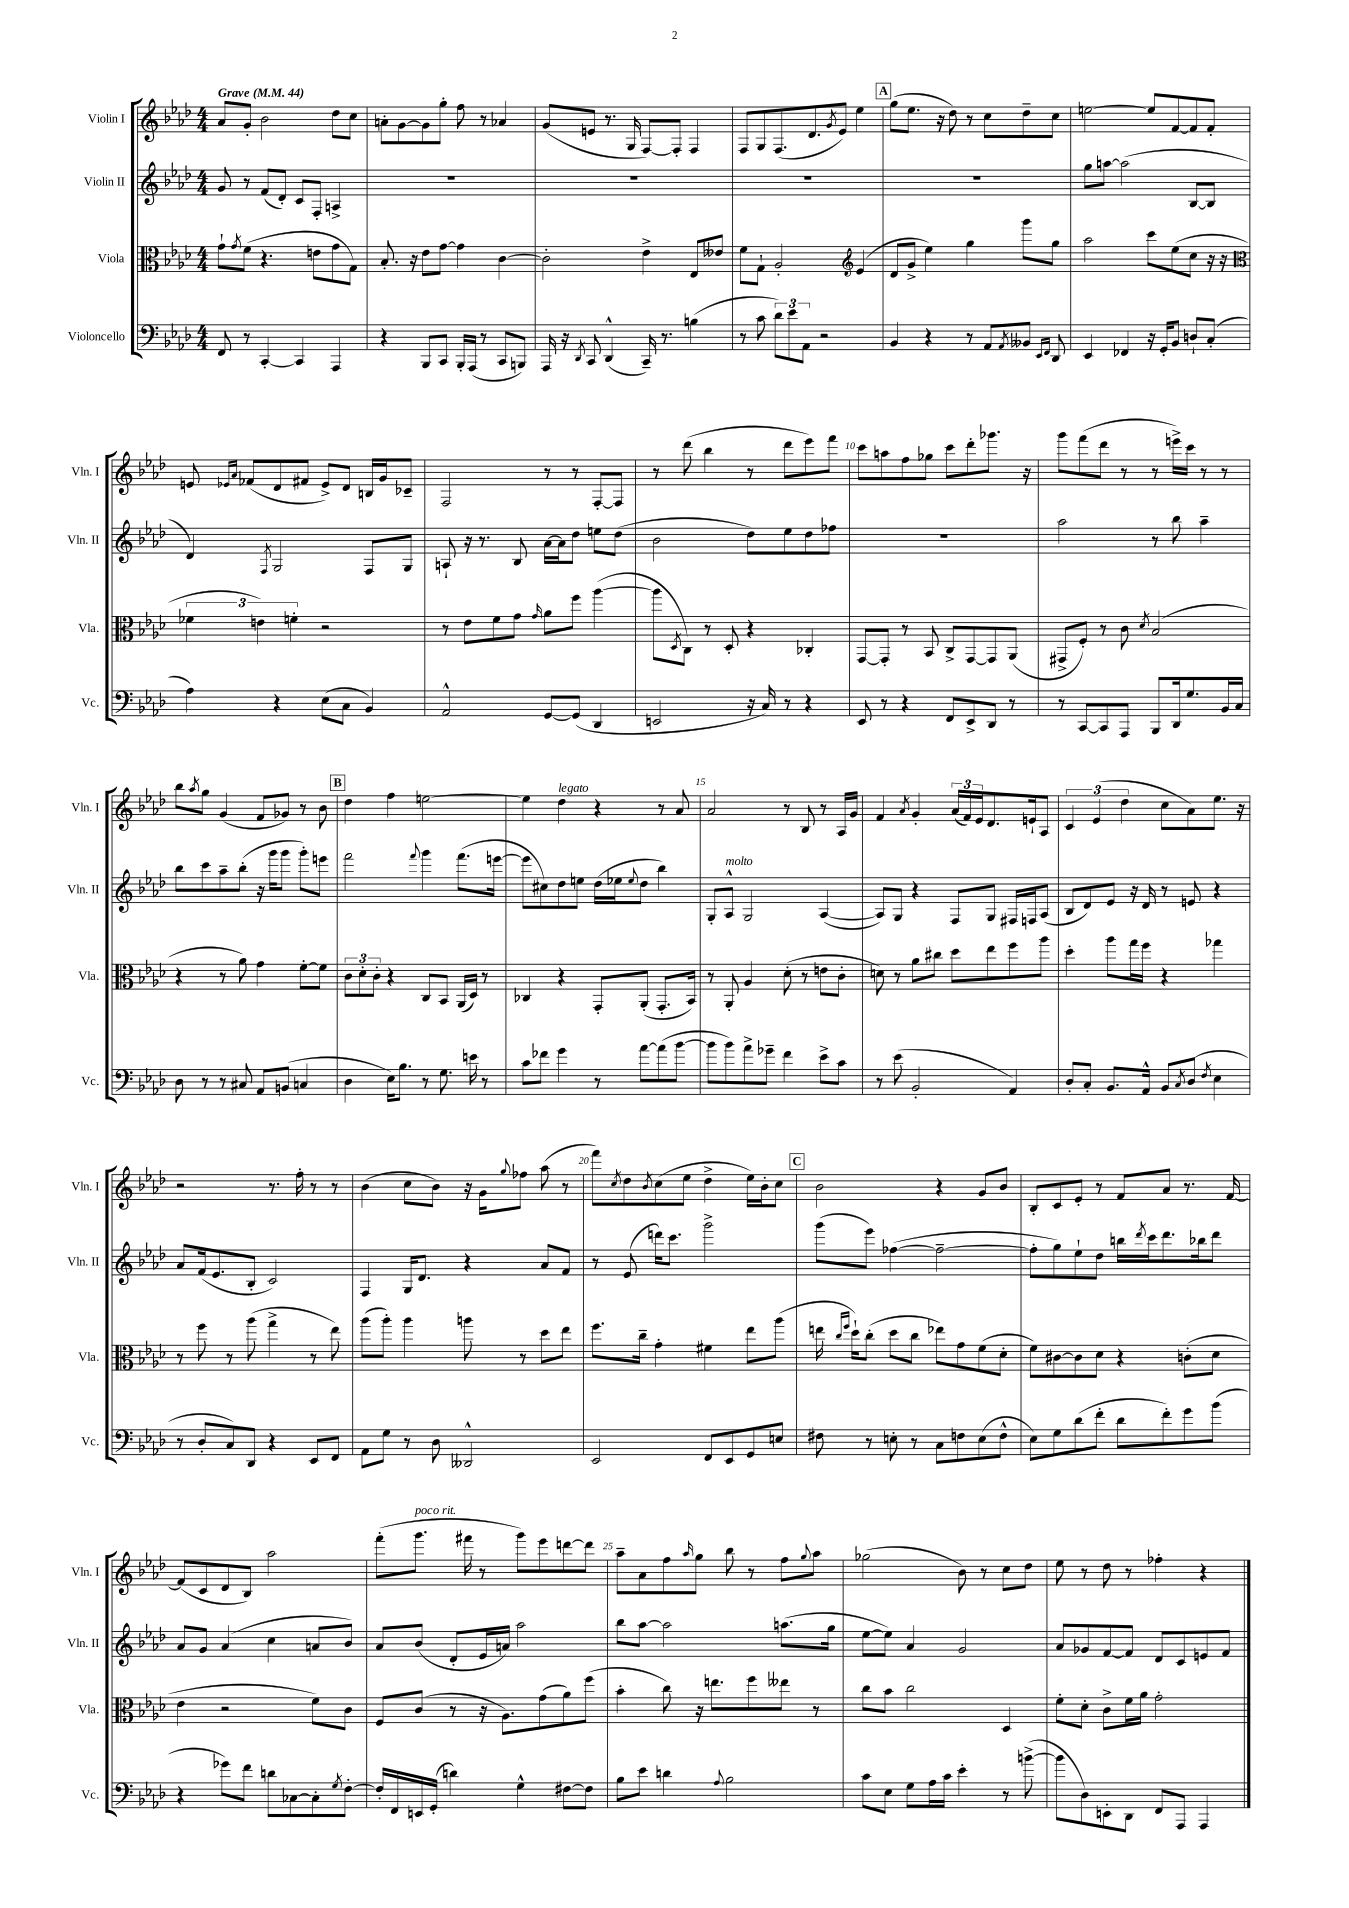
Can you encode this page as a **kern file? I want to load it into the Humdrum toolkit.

**kern	**kern	**kern	**kern
*part4	*part3	*part2	*part1
*staff4	*staff3	*staff2	*staff1
*I"Violoncello	*I"Viola	*I"Violin II	*I"Violin I
*I'Vc.	*I'Vla.	*I'Vln. II	*I'Vln. I
*clefF4	*clefC3	*clefG2	*clefG2
*k[b-e-a-d-]	*k[b-e-a-d-]	*k[b-e-a-d-]	*k[b-e-a-d-]
*M4/4	*M4/4	*M4/4	*M4/4
*MM44	*MM44	*MM44	*MM44
=1	=1	=1	=1
!	!	!	!LO:TX:a:B:t=Grave
8FF/	8g`\L	8g/	8a-/L
.	8qg/	.	.
8r	(8f\J	8r	8g'/J
[4CC'/	4.r	(8f/L	2b-\
.	.	8d-'/J)	.
4CC/]	.	8c/L	.
.	8en\L	8F'/J	.
4AAA-/	8g\	4An^/	8dd-\L
.	8G\J)	.	8cc\J
=2	=2	=2	=2
4r	8.B-'/	1r	8an'\L
.	.	.	[8g\
.	16r	.	.
8BBB-/L	8e-\L	.	8g\]
8CC/J	[8g\J	.	8gg'\J
16BBB-'/LL	4g\]	.	8ff\
(16AAA-/JJ	.	.	.
8r	.	.	8r
8CC/L	[4c\	.	4a-X/
8BBBn/J)	.	.	.
=3	=3	=3	=3
16AAA-/	2c'\]	1r	(8g/L
16r	.	.	.
8qDD-/	.	.	.
8CC/	.	.	8en/J
(4DD-^^/	.	.	8.r
.	.	.	16G/
16CC~/)	4e-^\	.	[8F/L)
8.r	.	.	.
.	.	.	8F'/J]
(4Bn\	8E-/L	.	4F/
.	8e--X/J	.	.
=4	=4	=4	=4
8r	8f\L	1r	8F/L
8c\	8G`\J	.	8G/
12d-\L)	2A-'/	.	(8.F/
12e-\	.	.	.
12AA-\J	.	.	.
.	.	.	8.d-/
2r	.	.	.
.	.	.	8qg/
.	.	.	8e-/J)
*	*clefG2	*	*
.	(4e-/	.	4ee-\
!!LO:REH:place=s1:t=A
=5	=5	=5	=5
4BB-/	8d-/L	1r	(8gg\L
.	8g^/J	.	8.ee-\J
4r	4ee-\)	.	.
.	.	.	16r
.	.	.	8dd-\)
8r	4gg\	.	8r
8AA-/L	.	.	8cc\L
8qAA-/	.	.	.
8BB--X/J	8ggg\L	.	8dd-~\
16qqEE-/LL	.	.	.
16qqFF/JJ	.	.	.
8DD-/	8gg\J	.	8cc\J
=6	=6	=6	=6
4EE-/	2aa-\	8gg\L	[2een\
.	.	[8aan\J	.
4FF-X/	.	(2aa\]	.
16r	8ccc\L	.	8ee/L]
16GG'/KL	.	.	.
8BB-/J	(8ee-\	.	[8f/
8Dn`/L	8cc\J	[8B-/L	8f/]
(8C'/J	16r	8B-/J]	8f'/J
.	16r	.	.
!!LO:LB:g=z
=7	=7	=7	=7
*	*clefC3	*	*
4A-\)	6f-X\	4d-/)	8en/
.	.	.	16qqe-X/LL
.	.	.	16qqa-/JJ
.	.	.	(8f-X/L
.	6en\)	.	.
.	.	8qF/	.
4r	.	2G/	8d-/
.	6fn'\	.	.
.	.	.	8f#X/J
(8E-\L	2r	.	8e-^/L)
8C\J	.	.	8d-/J
4BB-/)	.	8F/L	16Bn/LL
.	.	.	16g/J
.	.	8G/J	8c-X~/J
=8	=8	=8	=8
2AA-^^/	8r	8An`/	2F/
.	8e-\L	16r	.
.	.	8.r	.
.	8f\	.	.
.	8g\J	8B-/	.
.	16qqg/	.	.
[8GG/L	8a-\L	[16a-\LL	8r
.	.	16a-\J]	.
(8GG/J]	8ff\J	8dd-\J	8r
4DD-/	([4aa-\	8een\L	[8F'/L
.	.	(8dd-\J	8F/J]
=9	=9	=9	=9
2EEn/	8aa-\L]	2b-\	8r
.	8qD-/	.	.
.	8C\J)	.	(8ddd-\
.	8r	.	4bb-\
.	8D-'/	.	.
16r	4r	8dd-\L)	8r
16C/)	.	.	.
8r	.	8ee-\	8ddd-\L
4r	4C-X'/	8dd-\	8eee-\)
.	.	8ff-X\J	8fff\J
=10	=10	=10	=10
8EE-/	[8GG/L	1r	8ccc\L
8r	8GG'/J]	.	8aan\
4r	8r	.	8ff\
.	8BB-/	.	8gg-X\J
8FF/L	8C^/L	.	8ccc\L
8EE-^/	[8GG/	.	8ddd-'\
8DD-/J	8GG/]	.	8.ggg-X\J
8r	(8AA-/J	.	.
.	.	.	16r
=11	=11	=11	=11
8r	8GG#X^/L	2aa-\	8ggg\L
[8CC/L	8F'/J)	.	(8fff\
8CC/]	8r	.	8ddd-\J
8AAA-/J	8c\	.	8r
.	8qd-/	.	.
8BBB-/L	(2B-/	8r	8r
16DD-/k	.	8bb-\	16eeen^\LL)
8.G/	.	.	16ccc\JJ
.	.	4aa-~\	8r
16BB-/L	.	.	8r
16C/JJ	.	.	.
!!LO:LB:g=z
=12	=12	=12	=12
8D-\	4r	8bb-\L	8bb-\L
.	.	.	8qaa-/
8r	.	8ccc\	8gg\J
8r	8r	8aa-~\	(4g/
8C#X/	8a-\)	(8bb-'\J	.
8AA-/L	4g\	16r	8f/L
.	.	16ggg\KL	.
(8BBn/J	.	8ggg\J	8g-X/J)
4Cn/	[8f'\L	8ggg'\L)	8r
.	8f\J]	8eeen\J	8b-\
!!LO:REH:place=s1:t=B
=13	=13	=13	=13
4D-\	12c\L	2fff\	4dd-\
.	12d-'\	.	.
.	12c'\J	.	.
16E-\KL)	4r	.	4ff\
8.B-\J	.	.	.
.	.	8qqfff/	.
8r	8C/L	4ggg\	[2een\
8.G\	8BB-/J	.	.
.	(16AA-/LL	(8.fff\L	.
16en\	16D-/JJ)	.	.
8r	8r	.	.
.	.	[16eeen\Jk	.
=14	=14	=14	=14
8c\L	4C-X/	8eee\L]	4ee\]
8f-X\J	.	8cc#X\)	.
!	!	!	!LO:TX:a:i:t=legato
4g\	4r	8dd-\	4dd-\
.	.	8een\J	.
8r	8GG'/L	(16dd-\LL	4r
.	.	16ee-X\J	.
.	.	8qqee-/	.
[8a-\L	(8AA-'/J	8dd-\J	.
(8a-\]	8.GG'/L	4bb-\)	8r
[8b-\J	.	.	8a-/
.	16BB-/Jk)	.	.
=15	=15	=15	=15
8b-\L]	8r	8G'/L	2a-/
!	!	!LO:TX:a:i:t=molto	!
8b-\)	8AA-'/	8A-^^/J	.
8a-^\	4A-/	2G/	.
8g-X~\J	.	.	.
4f\	(8d-'\	.	8r
.	8r	.	8B-/
8e-^\L	8en\L	([4A-/	8r
8c\J	8c'\J	.	16A-/LL
.	.	.	16g/JJ
=16	=16	=16	=16
8r	8dn\)	8A-/L])	4f/
(8e-\	8r	8G/J	.
.	.	.	8qa-/
2BB-'/	8a-\L	4r	4g'/
.	8cc#X\J	.	.
.	8dd-\L	8F/L	(24a-/LL
.	.	.	24f/)
.	.	.	24e-/J
.	8ee-\	8G/J	8.d-/
4AA-/)	8ff\	16F#X/LL	.
.	.	16Fn/J	16en`/k
.	8aa-\J	(8A-/J	8A-/J
=17	=17	=17	=17
8D-'/L	4dd-'\	8B-/L	6c/
8C'/J	.	8d-/)	.
.	.	.	(6e-/
8.BB-/L	8aa-\L	8e-/J	.
.	.	.	6dd-\
.	16gg\L	16r	.
16AA-^^/Jk	16ff\JJ	16d-/	.
8BB-/L	4r	8r	8cc\L
8qC/	.	.	.
(8D-/J	.	8en/	8a-\)
8qF/	.	.	.
4E-\	4gg-X\	4r	8.ee-\J
.	.	.	16r
!!LO:LB:g=z
=18	=18	=18	=18
8r	8r	8a-/L	2r
8D-'/L	8ff\	(16f/k	.
.	.	8.e-/	.
8C/)	8r	.	.
8DD-/J	(8aa-\	8B-'/J	.
4r	4gg^\	2c/)	8.r
.	.	.	16ff'\
8EE-/L	8r	.	8r
8FF/J	8ee-\)	.	8r
=19	=19	=19	=19
8AA-\L	(8aa-\L	4F/	(4b-\
8G\J	8aa-'\J)	.	.
8r	4aa-\	16G/KL	8cc\L
.	.	8.d-/J	.
8D-\	.	.	8b-\J)
2DD--X^^/	8aan\	4r	16r
.	.	.	16g\KL
.	.	.	8qqgg/
.	8r	.	8ff-X\J
.	8dd-\L	8a-/L	(8aa-\
.	8ee-\J	8f/J	8r
=20	=20	=20	=20
2EE-/	8.ff\L	8r	8fff\L)
.	.	.	8qcc/
.	.	(8e-/	8dd-\
.	16cc~\Jk	.	.
.	.	.	8qb-/
.	4g'\	16dddn\KL)	(8cc\
.	.	8.ccc\J	.
.	.	.	8ee-\J
8FF/L	4f#X\	2ggg^\	4dd-^\
8EE-/	.	.	.
8GG/	8ee-\L	.	16ee-\LL)
.	.	.	16b-'\J
8En/J	(8aa-\J	.	8cc\J
!!LO:REH:place=s1:t=C
=21	=21	=21	=21
8F#X\	16een\	(8ggg\L	2b-\
.	16qqcc/LL	.	.
.	16qqff/JJ	.	.
.	16dd-`\KL)	.	.
8r	(8cc'\J	8eee-\J)	.
8En'\	8dd-\L	([4ff-X\	.
8r	8cc\J	.	.
8C\L	8ee-X\L)	2ff-~\_	4r
8Fn\	8g\	.	.
(8E\	(8f\	.	8g/L
8F^^\J	8d-'\J	.	8b-/J
=22	=22	=22	=22
8E-\L)	8f\L)	8ff-'\L]	8B-'/L
8G\	[8c#X\	8gg\)	8c/
(8d-\	8c#\]	8ee-`\	8e-'/J
8f'\J	8d-\J	8dd-\J	8r
8d-\L	4r	16bbn\LL	8f/L
.	.	8qddd-/	.
.	.	16ccc\J	.
8f'\)	.	8.ddd-\	8a-/J
8g\	(8cn'\L	.	8.r
.	.	16bb-X\k	.
(8b-\J	8d-\J	8ddd-\J	.
.	.	.	[16f/
!!LO:LB:g=z
=23	=23	=23	=23
4r	4e-\	8a-/L	(8f/L]
.	.	8g/J	8c/
8g-X\L)	2r	(4a-/	8d-/
8f\J	.	.	8B-/J)
8dn\L	.	4cc\	2aa-\
[8C-X\	.	.	.
8C-'\]	8f\L)	8an/L	.
8qG/	.	.	.
[8F'\J	8c\J	8b-/J)	.
=24	=24	=24	=24
16F'/LL]	8F/L	8a-/L	(8fff'\L
16FF/	.	.	.
!	!	!	!LO:TX:a:i:t=poco rit.
16EEn/	(8c/J	(8b-/J	8.ggg\J
(16GG'/JJ	.	.	.
4dn\)	8r	8d-'/L	.
.	.	.	16fff#X\
.	16r	16e-/L	8r
.	8.A-\L)	16an/JJ)	.
4G^^\	.	2aa-\	8ggg\L)
.	(8g\	.	8eee-\
[8F#X\L	8a-\)	.	[8dddn\
8F#\J]	(8ff\J	.	8ddd\J]
=25	=25	=25	=25
8B-\L	4b-'\	8bb-\L	8aa-~\L
8e-\J	.	[8aa-\J	8a-\
4dn\	8cc\)	2aa-\]	8ff\
.	.	.	16qqaa-/
.	16r	.	8gg\J
.	8.een\L	.	.
8qqA-/	.	.	.
2B-\	.	.	8bb-\
.	8ff\	.	8r
.	8ee--X\J	(8.aan\L	8ff\L
.	.	.	8qqgg/
.	8r	.	8aa-\J
.	.	16gg\Jk	.
=26	=26	=26	=26
8c\L	8cc\L	[8ee-\L	(2gg-X\
8E-\J	8b-\J	8ee-\J])	.
8G\L	2cc\	4a-/	.
16A-\L	.	.	.
16c\JJ	.	.	.
4e-'\	.	2g/	8b-\)
.	.	.	8r
8r	4D-/	.	8cc\L
([8bn^\	.	.	8dd-\J
=27	=27	=27	=27
8b\L]	8f'\L	8a-/L	8ee-\
8D-\)	8d-'\J	8g-X/	8r
8EEn'\	8c^\L	[8f/	8dd-\
8DD-\J	16f\L	8f/J]	8r
.	16a-\JJ	.	.
8FF/L	2g'\	8d-/L	4ff-X'\
8AAA-/J	.	8c/	.
4AAA-/	.	8en/	4r
.	.	8f/J	.
==	==	==	==
*-	*-	*-	*-
